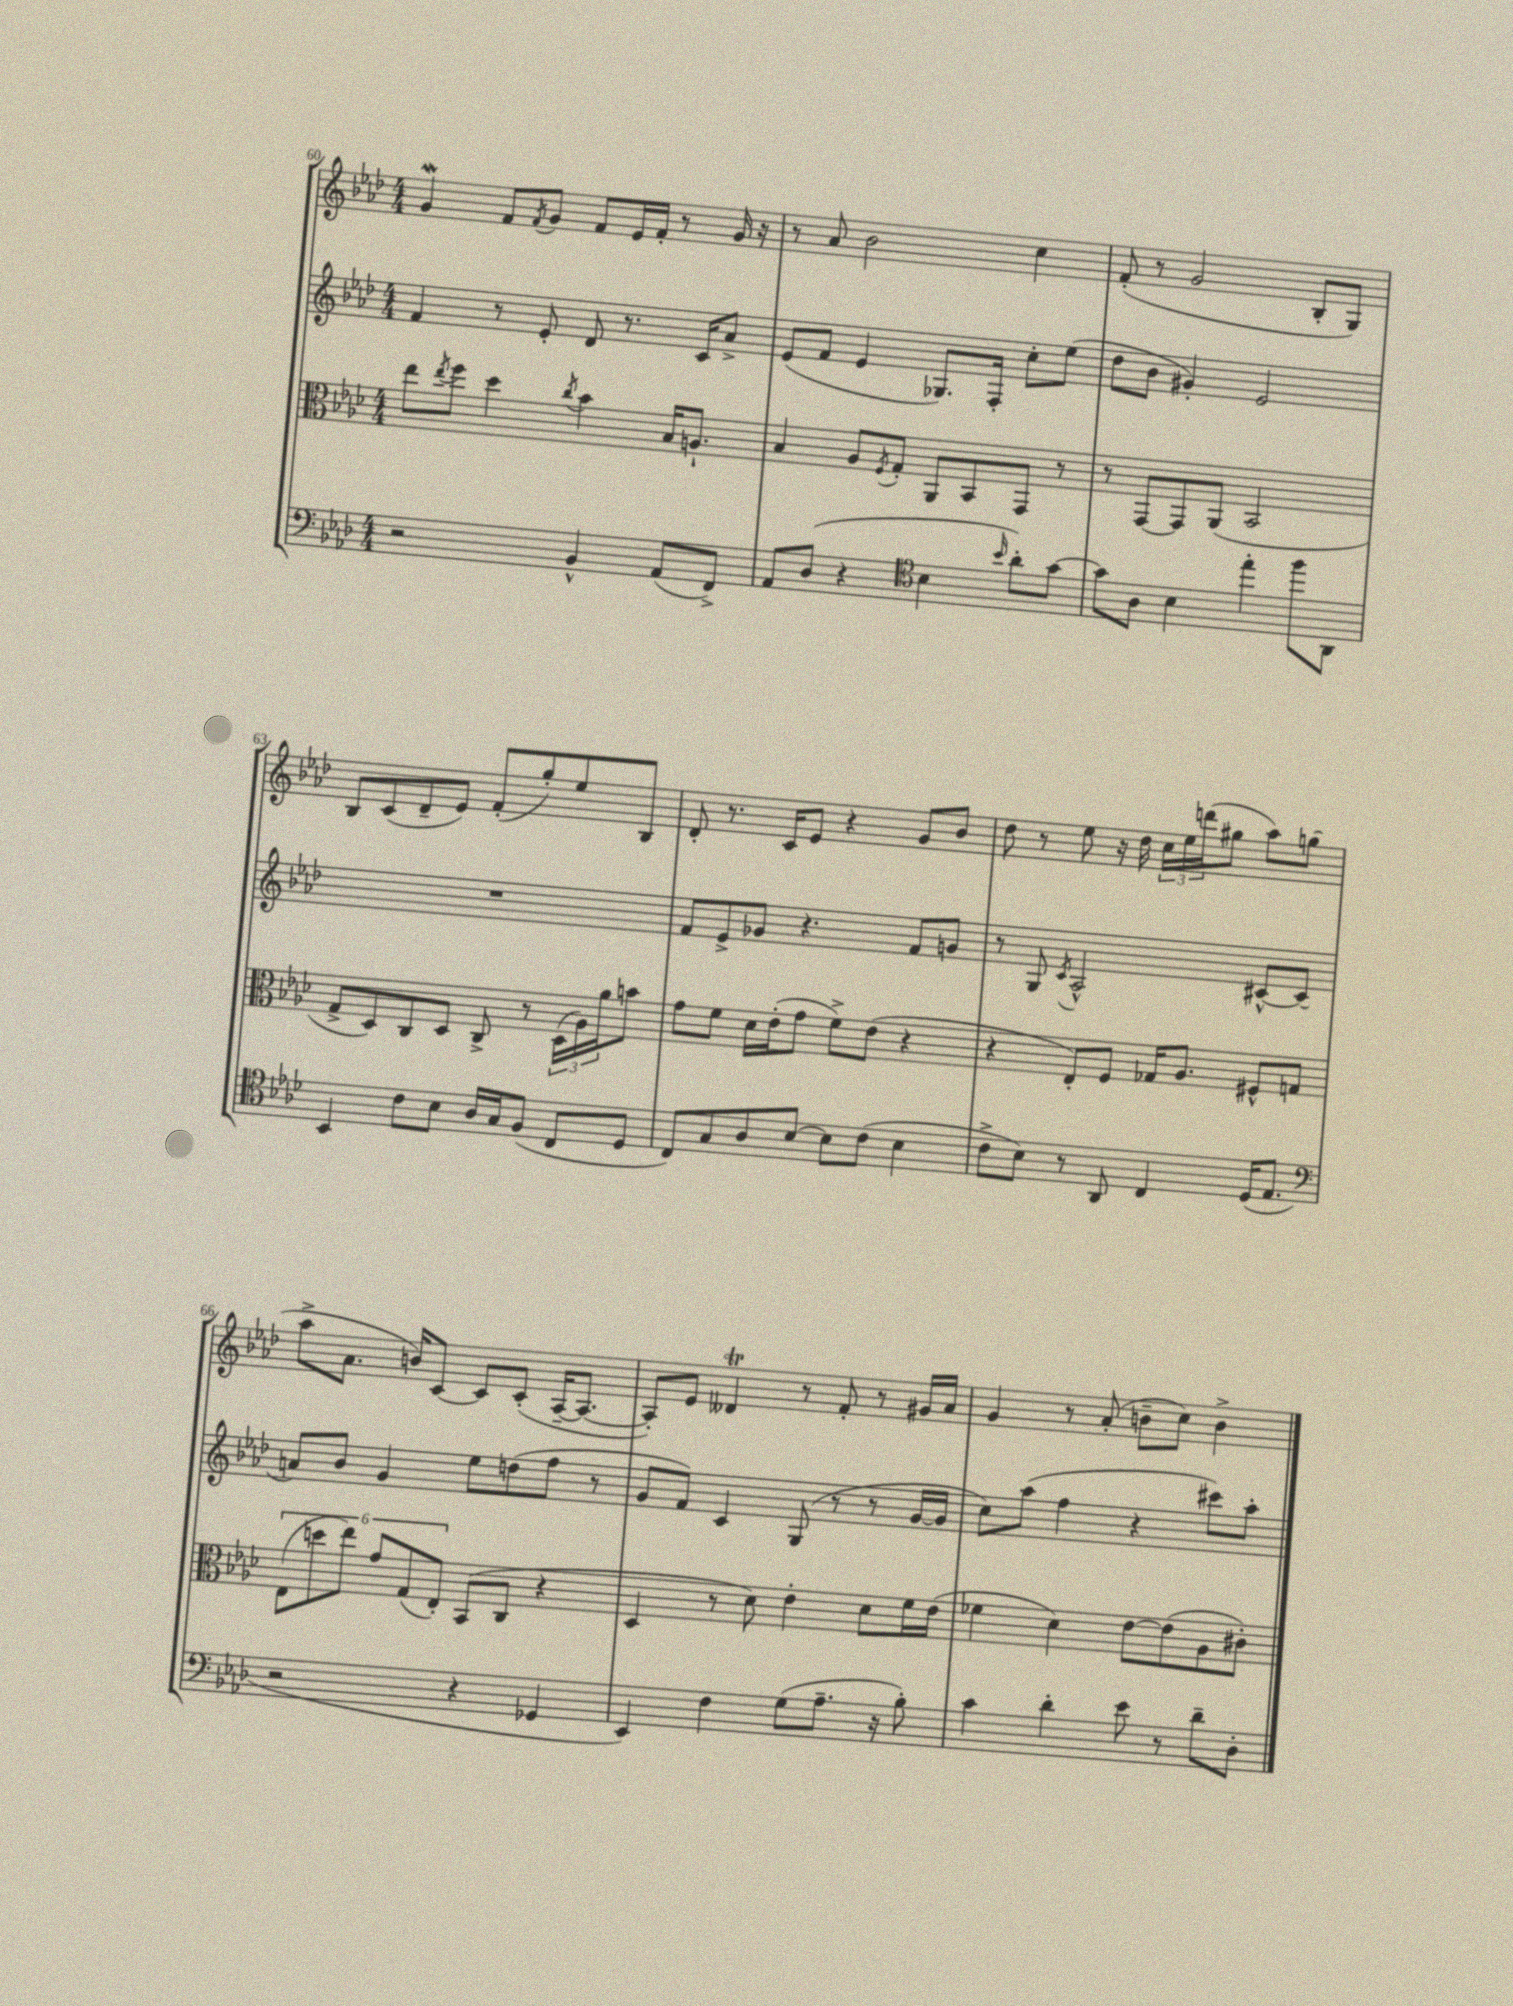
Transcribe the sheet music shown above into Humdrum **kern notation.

**kern	**kern	**kern	**kern
*part4	*part3	*part2	*part1
*staff4	*staff3	*staff2	*staff1
*clefF4	*clefC3	*clefG2	*clefG2
*k[b-e-a-d-]	*k[b-e-a-d-]	*k[b-e-a-d-]	*k[b-e-a-d-]
*M4/4	*M4/4	*M4/4	*M4/4
=60	=60	=60	=60
2r	8ee-\L	4f/	4gW/
.	8qee-/	.	.
.	8ff\J	.	.
.	4dd-\	8r	8f/L
.	.	.	8qf/
.	.	8e-'/	8g/J
.	8qcc/	.	.
4BB-^^/	4b-\	8d-/	8f/L
.	.	8.r	16e-/L
.	.	.	16f'/JJ
(8AA-/L	16B-/KL	.	8r
.	8.An`/J	16c/KL	.
8FF^/J)	.	8a-^/J	16g/
.	.	.	16r
=61	=61	=61	=61
8AA-/L	4B-/	(8e-/L	8r
(8D-/J	.	8f/J	8a-/
4r	8A-/L	4e-/	2b-\
.	8qF/	.	.
.	8G'/J	.	.
*clefC4	*	*	*
4B-\	8AA-/L	8.G-X/L)	.
.	8BB-/	.	.
.	.	16F'/Jk	.
16qqb-/	.	.	.
8a-'\L)	8GG/J	8cc'\L	4cc\
[8g\J	8r	(8ee-\J	.
=62	=62	=62	=62
8g\L]	8r	8dd-\L	(8f'/
8A-\J	[8GG/L	8b-\J	8r
4B-\	8GG/]	4g#X'/)	2g/
.	(8AA-/J	.	.
4ee-'\	2BB-/	2e-/	.
8ff\L	.	.	8B-'/L
8AA-\J	.	.	8G/J)
!!LO:LB:g=z
=63	=63	=63	=63
4BB-/	8G^/L	1r	8B-/L
.	8D-/)	.	(8c/
8c\L	8C/	.	8d-~/
8B-\J	8D-/J	.	8e-/J)
16A-/LL	8C^/	.	(8f'/L
16G/J	.	.	.
(8F/J	8r	.	8gg'/)
8C/L	(24D-\LL	.	8ee-/
.	24A-\)	.	.
.	24a-\J	.	.
8D-/J	8bn\J	.	8B-/J
=64	=64	=64	=64
8C/L)	8g\L	8f/L	8d-'/
8G/	8f\J	8e-^/	8.r
8A-/	16d-\LL	8g-X/J	.
.	(16e-'\J	.	16c/KL
[8B-/J	8g\J	4.r	8e-/J
8B-\L]	8f^\L)	.	4r
(8c\J	(8e-\J	.	.
4B-\	4r	8f/L	8g/L
.	.	8gn/J	8b-/J
=65	=65	=65	=65
8c^\L	4r	8r	8dd-\
8B-\J)	.	8G/	8r
.	.	8qc/	.
8r	8E-'/L)	2A-^^/	8ee-\
8AA-/	8F/J	.	16r
.	.	.	16dd-\
4C/	16G-X/KL	.	24cc\LL
.	.	.	24ee-\
.	8.A-/J	.	.
.	.	.	(24dddn\J
.	.	.	8gg#X\J
(16D-/KL	8F#X^^/L	[8c#X^^/L	8aa-\L)
8.E-/J	.	.	.
.	8Gn/J	(8c#/J]	(8ggn\J
!!LO:LB:g=z
=66	=66	=66	=66
*clefF4	*	*	*
2r	(12E-\L	8an/L)	8aa-^\L
.	12ddn\	.	.
.	.	8b-/J	8.a-\J
.	12ee-\J)	.	.
.	12g/L	4g/	.
.	.	.	16bn/KL)
.	(12G/	.	.
.	.	.	[8c/J
.	12E-'/J)	.	.
4r	(8BB-/L	8ee-\L	8c/L]
.	8C/J	(8ddn\	(8c'/J
4GG-X/	4r	8ff\J	[16A-~/KL
.	.	.	8.A-/J_
.	.	8r	.
=67	=67	=67	=67
4EE-/)	4D-/	8g/L	8A-'/L])
.	.	8f/J)	8e-/J
4F\	8r	4c/	4d--XT/
.	8d-\)	.	.
(8G\L	4e-'\	(8G/	8r
8.A-~\J	.	8r	8f'/
.	8d-\L	8r	8r
16r	.	.	.
8B-'\)	16f\L	[16g/LL	16g#X/LL
.	(16e-\JJ	16g/JJ]	16a-/JJ
=68	=68	=68	=68
4c\	4f-X\	8cc\L)	4g/
.	.	(8aa-\J	.
4d-'\	4d-\)	4ff\	8r
.	.	.	(8a-'/
8e-\	[8e-\L	4r	8bn~\L
8r	(8e-\]	.	8cc\J)
8d-~\L	8A-\	8ccc#X\L)	4b^\
8D-'\J	8c#X'\J)	8aa-'\J	.
==	==	==	==
*-	*-	*-	*-
